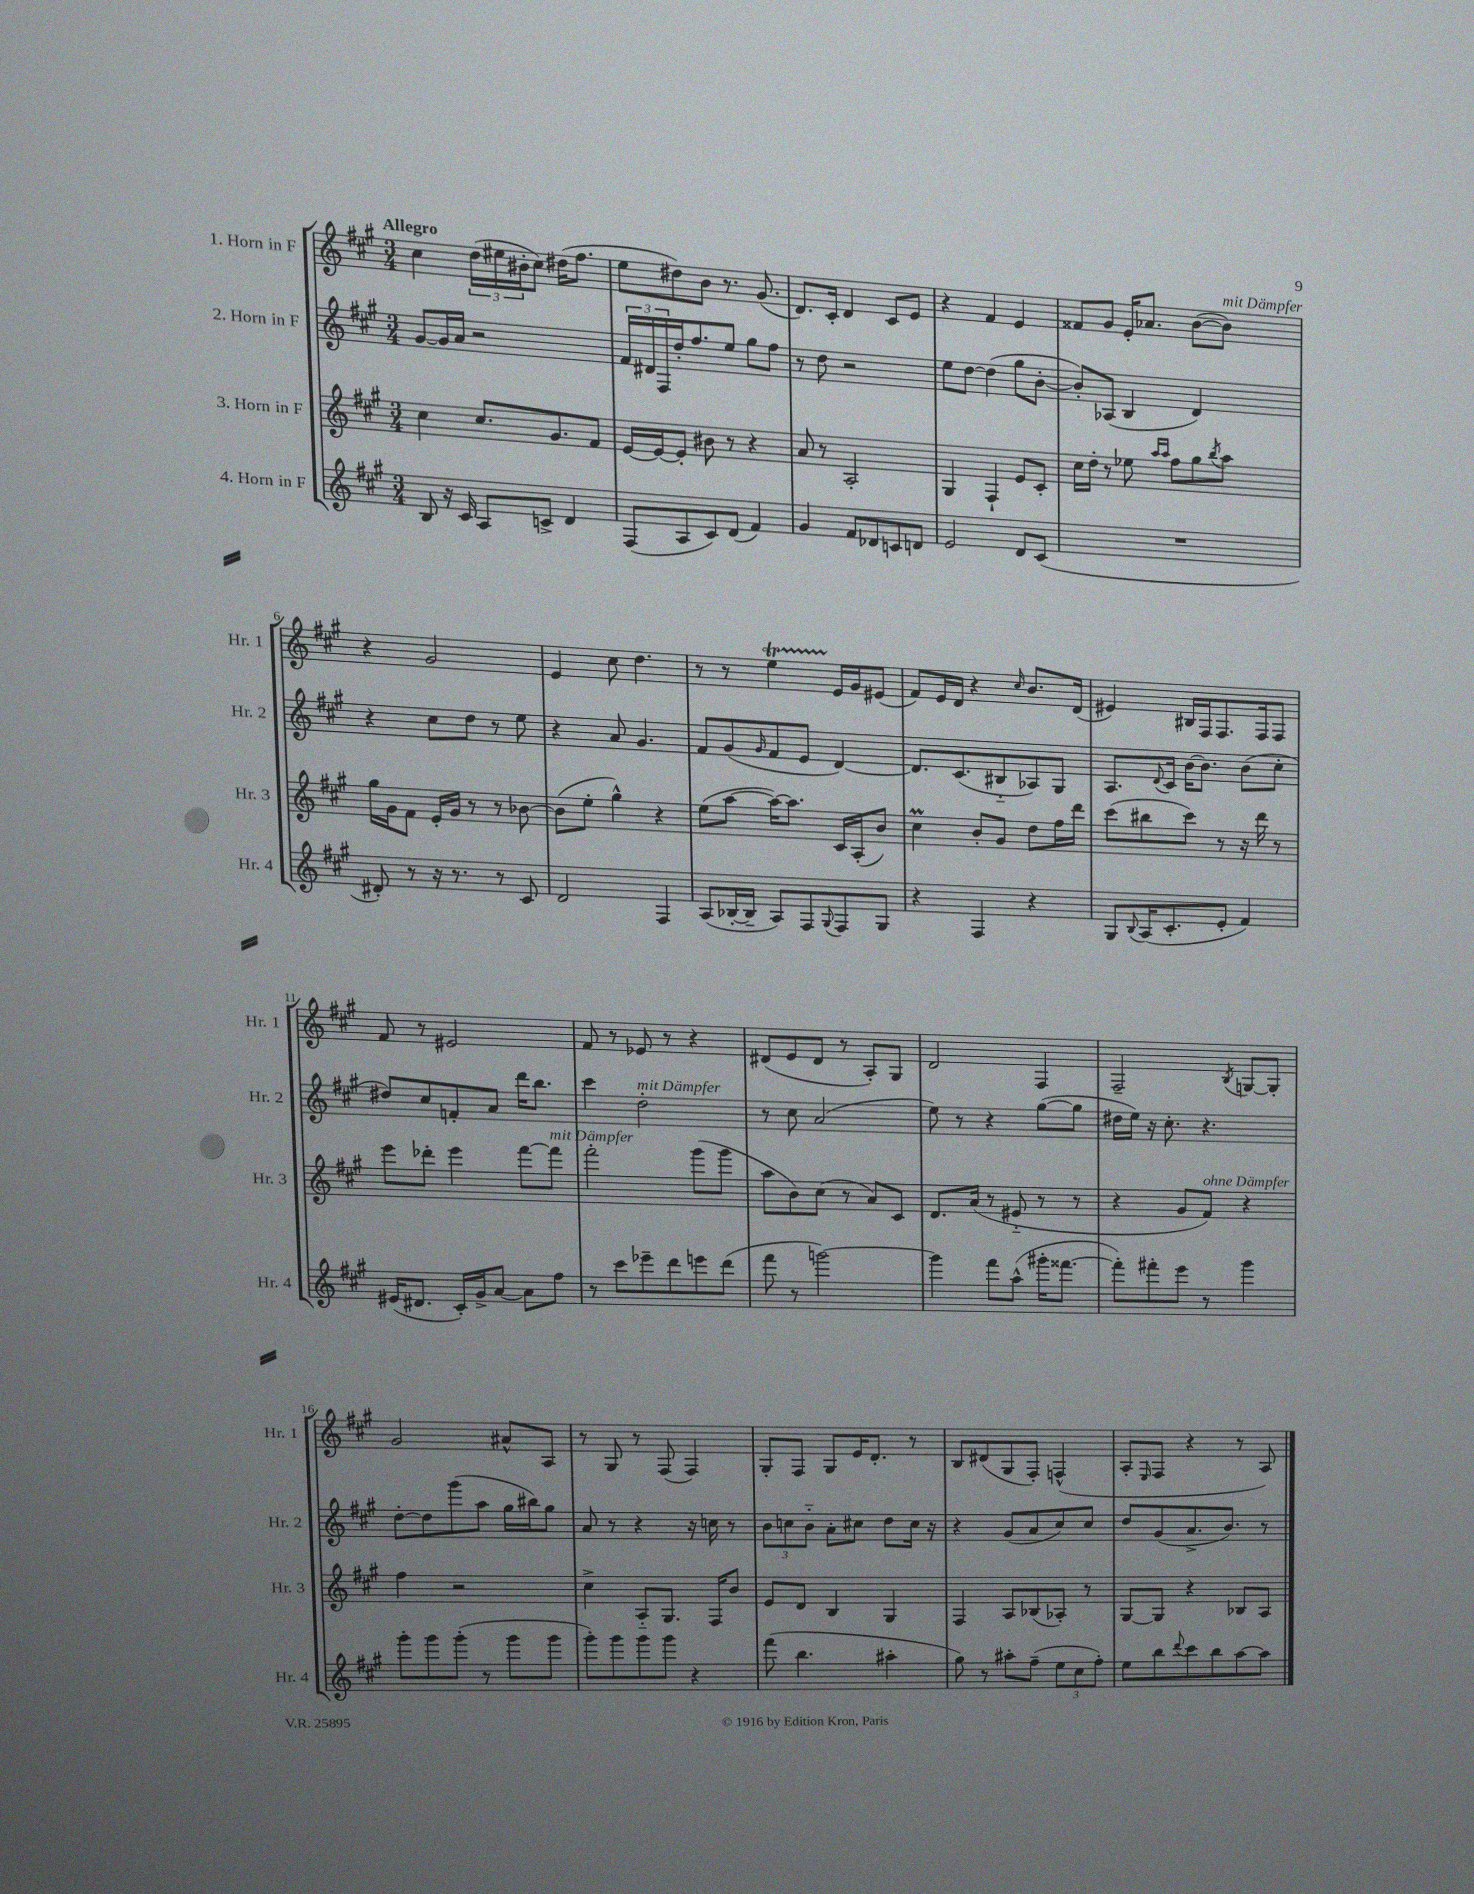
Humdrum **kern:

**kern	**kern	**kern	**kern
*part4	*part3	*part2	*part1
*staff4	*staff3	*staff2	*staff1
*I"4. Horn in F	*I"3. Horn in F	*I"2. Horn in F	*I"1. Horn in F
*I'Hr. 4	*I'Hr. 3	*I'Hr. 2	*I'Hr. 1
*clefG2	*clefG2	*clefG2	*clefG2
*k[f#c#g#]	*k[f#c#g#]	*k[f#c#g#]	*k[f#c#g#]
*M3/4	*M3/4	*M3/4	*M3/4
=1	=1	=1	=1
!	!	!	!LO:TX:a:B:t=Allegro
8B/	4cc#\	[8g#/L	4cc#\
16r	.	16g#/L]	.
16c#/	.	16a/JJ	.
8A/L	8.cc#/L	2r	(24dd\LL
.	.	.	24ee#X\
.	.	.	24b#X'\J
8cn^/J	.	.	8cc#\J)
.	8.g#/	.	.
4d/	.	.	(16dd#X\KL
.	.	.	8.ff#\J
.	8f#/J	.	.
=2	=2	=2	=2
(8F#/L	[16e/LL	24f#/LL	8ee\L
.	.	24d#X/	.
.	16e/J_	.	.
.	.	24F#/	.
8A/	8e'/J]	16dd'/J	8dd#X\)
.	.	8.ff#/	.
8c#/)	8b#X\	.	8b\J
(8d/J	8r	8ee/J	8.r
4f#/)	4r	8gg#\L	.
.	.	.	(8.g#/
.	.	8ff#\J	.
=3	=3	=3	=3
4g#/	8a/	8r	8.d/L)
.	8r	8dd\	.
.	.	.	16c#'/Jk
8f#/L	2A'/	2r	4d/
8d-X/	.	.	.
8cn/	.	.	8c#/L
8dn/J	.	.	8e/J
=4	=4	=4	=4
2e/	4G#/	8ee\L	4r
.	.	[8dd\J	.
.	4F#`/	(4dd\]	4f#/
8d/L	8e/L	8gg#\L	4e/
(8c#/J	8c#'/J	[8b'\J	.
=5	=5	=5	=5
2.r	16cc#\LL	8b'/L])	8f##X/L
.	16dd'\JJ	.	.
.	8r	(8A-X/J	8g#/J
.	8ee-X\	4B/	16e'/KL
.	.	.	8.a-X/J
.	16qqaa/LL	.	.
.	16qqaa/JJ	.	.
.	8ff#\L	.	.
.	8gg#\	4d/)	([8b\L
.	8qbb/	.	.
!	!	!	!LO:TX:a:i:t=mit Dämpfer
.	8aa\J	.	8b\J])
!!LO:LB:g=z
=6	=6	=6	=6
8d#X'/)	16gg#\LL	4r	4r
.	16g#\J	.	.
8r	8f#\J	.	.
16r	16e'/LL	8cc#\L	2g#/
8.r	16g#/JJ	.	.
.	8r	8dd\J	.
8r	8r	8r	.
8c#/	[8b-X\	8ee\	.
=7	=7	=7	=7
2d/	(8b-\L]	4r	4e/
.	8ee'\J	.	.
.	4gg#^^\)	8a/	8cc#\
.	.	4.g#/	4.dd\
4F#/	4r	.	.
=8	=8	=8	=8
(8A/L	(8ee\L	8f#/L	8r
[16B-X'/L	[8aa\J	(8g#/	8r
16B-~/JJ]	.	.	.
.	.	16qqg#/	.
8A/L)	16aa\KL_)	8f#/	4eeT\
.	8.aa\J]	.	.
8F#/	.	8e/J	.
8qqG#/	.	.	.
8F#/	16c#/LL	[4d/)	16e/LL
.	(16A'/J	.	16g#/J
8G#/J	8b/J)	.	(8e#X/J
=9	=9	=9	=9
4r	4cc#m\	8.d/L]	8f#/L)
.	.	.	16e/L
.	.	(8.c#/	16d/JJ
4F#/	8b'/L	.	4r
.	8g#/J	8B#X/	.
.	.	.	16qqcc#/
4r	8dd\L	8A-X/)	8.b/L
.	16ff#\L	8G#/J	.
.	16ddd\JJ	.	(16d/Jk
=10	=10	=10	=10
8G#/L	(8ccc#\L	8.A/L	4e#X/)
8qqB/	.	.	.
(16A/K	8bb#X\	.	.
.	.	8qqd/	.
8.c#'/	.	16c#/Jk	.
.	8ccc#\J)	[16b\KL	16B#X/LL
.	.	8.b\J]	16F#/J
8e'/J	8r	.	8.F#/
4f#/)	16r	(8b\L	.
.	16ddd\	.	16F#/k
.	8r	8cc#'\J	8F#/J
!!LO:LB:g=z
=11	=11	=11	=11
(16e#X/KL	8eee\L	8dd#X/L)	8f#/
8.d#X/J	.	.	.
.	8ddd-X'\J	8cc#/	8r
16c#'/LL)	4eee\	8fn'/	2e#X/
16g#^/J	.	.	.
[8a/J	.	8a/J	.
8a\L]	[8fff#\L	16ddd\KL	.
.	.	8.bb\J	.
!	!LO:TX:a:i:t=mit Dämpfer	!	!
8ff#\J	8fff#\J]	.	.
=12	=12	=12	=12
8r	2fff#'\	4ccc#\	8f#/
8ccc#\L	.	.	8r
!	!	!LO:TX:a:i:t=mit Dämpfer	!
8eee-X~\	.	2dd'\	8e-X/
8ddd\	.	.	8r
8eeen\	(8ggg#\L	.	4r
(8ddd\J	8ggg#\J	.	.
=13	=13	=13	=13
8fff#\	8aa\L	8r	(8d#X/L
8r	8b\)	8cc#\	8e/
[2gggn\)	(8cc#\J	(2a/	8d#/J
.	8r	.	8r
.	8a/L)	.	8A'/L)
.	8c#/J	.	8G#/J
=14	=14	=14	=14
4ggg\]	8.d/L	8ee\)	2d/
.	.	8r	.
.	(16a/Jk	.	.
8fff#\L	8r	4r	.
(8aa^^\J	8e#X/	.	.
16ggg#X'\KL	8r	([8gg#\L	4F#/
[8.fff##X\J	.	.	.
.	8r	8gg#\J]	.
=15	=15	=15	=15
8fff##'\L])	4r	16dd#X\LL	2F#~/
.	.	16ee\JJ)	.
8fff#X'\	.	16r	.
.	.	8.cc#'\	.
8eee\J	8g#/L	.	.
!	!LO:TX:a:i:t=ohne Dämpfer	!	!
8r	8f#/J)	4.r	.
.	.	.	8qB/
4ggg#\	4r	.	[8Gn/L
.	.	.	8G'/J]
!!LO:LB:g=z
=16	=16	=16	=16
8ggg#'\L	4ff#\	[8dd'\L	2g#/
8ggg#\	.	8dd\]	.
(8ggg#'\J	2r	(8ggg#\	.
8r	.	8aa\J	.
8ggg#\L	.	16gg#\LL	8a#X^^/L
.	.	16bb#X\J)	.
8ggg#\J	.	8gg#\J	8A/J
=17	=17	=17	=17
8ggg#'\L)	4cc#^\	8a/	8r
8ggg#\	.	8r	8G#/
8ggg#\	8A/L	4r	8r
8ggg#\J	8.G#/J	.	(8F#/
4r	.	16r	4F#/)
.	16F#/KL	16ccn\	.
.	8b/J	8r	.
=18	=18	=18	=18
(8fff#\	8e/L	12b\L	8G#'/L
.	.	12ccn\	.
4.bb\	8d/J	.	8F#/J
.	.	12b\J	.
.	4B/	8a'\L	8G#/L
.	.	8cc#X\J	16e/K
.	.	.	8.d'/J
4aa#X'\	4G#/	8dd\L	.
.	.	16cc#\Jk	8r
.	.	16r	.
=19	=19	=19	=19
8gg#\)	4F#/	4r	8B/L
8r	.	.	(8d#X/
8aa#X'\L	8A/L	(8g#/L	8G#/
(8ff#~\J	(8B-X/	8a/	8F#'/J)
12ee\L	8A-X'/J)	8cc#/)	(4Fn^^/
12cc#\	.	.	.
.	8r	8cc#/J	.
12ff#'\J)	.	.	.
=20	=20	=20	=20
8ee\L	[8G#/L	8dd/L	8A'/L
.	.	.	16qqE/
8bb\	8G#/J]	(8g#/	8F#/J
8qqddd/	.	.	.
8ccc#\	4r	8.a^/	4r
8bb\	.	.	.
.	.	8.b/J)	.
[8aa\	8B-X/L	.	8r
8aa\J]	8A/J	8r	8A/)
==	==	==	==
*-	*-	*-	*-
